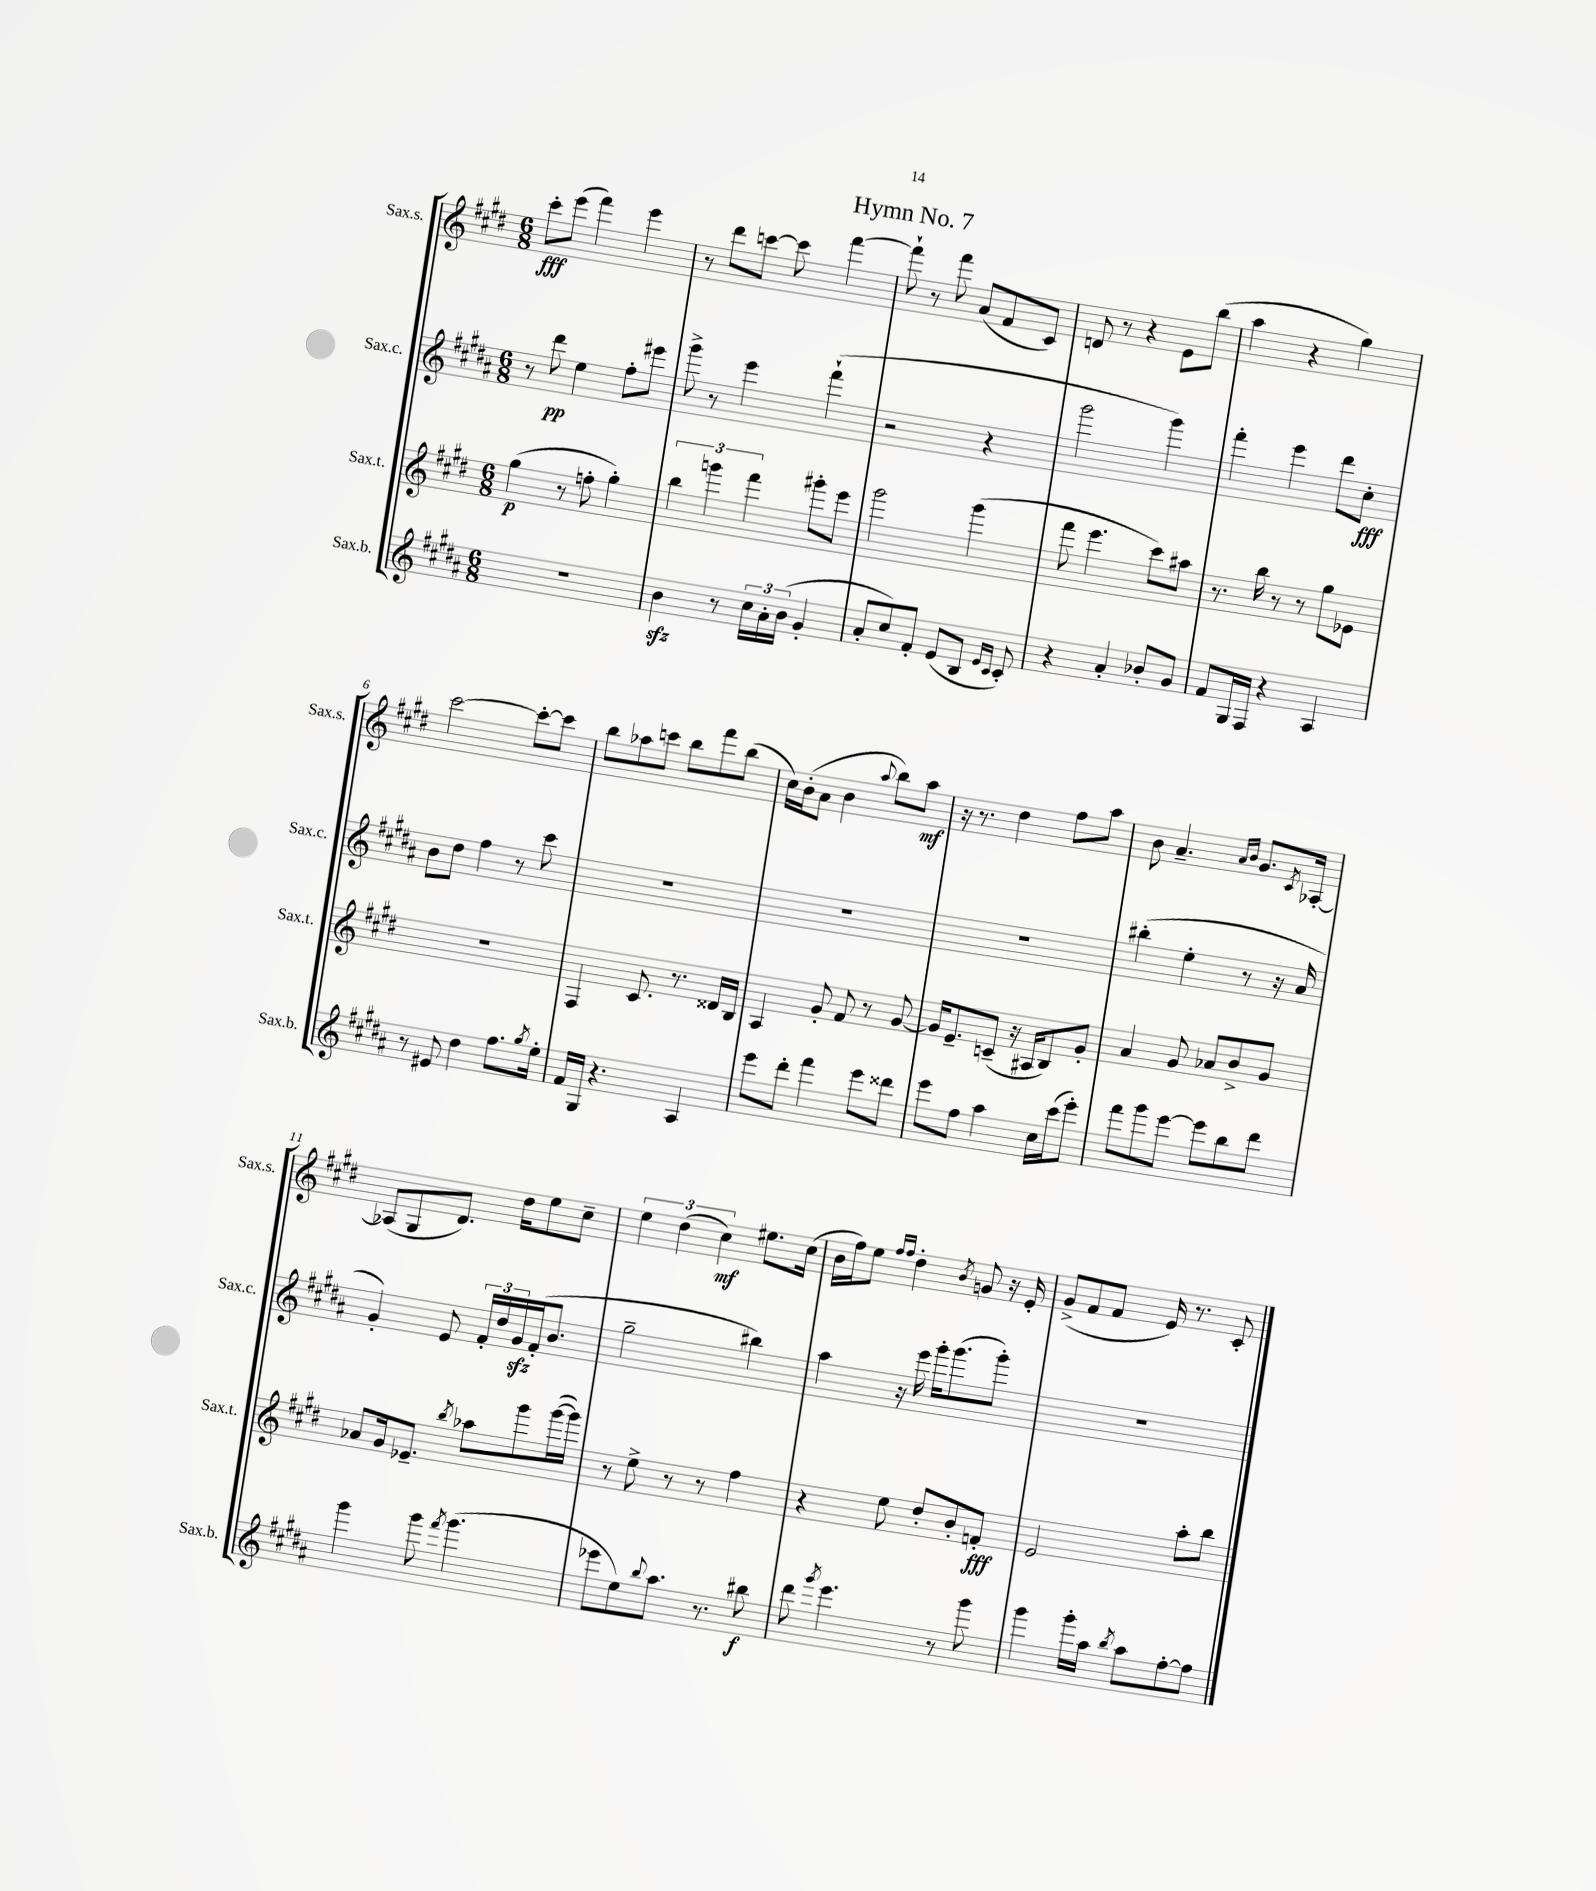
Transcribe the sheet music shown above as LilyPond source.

\header { title = "Hymn No. 7" }
<<
\new StaffGroup <<
\new Staff = "s0" \with { instrumentName = "Sax.s." shortInstrumentName = "Sax.s." } {
    \clef treble \key e \major \numericTimeSignature \time 6/8
    cis'''8-.\fff e'''8( fis'''4) e'''4 |
    r8 dis'''8 c'''8~ c'''8 fis'''4~ |
    fis'''8-! r8 fis'''8 a'8( fis'8 cis'8) |
    d'8 r8 r4 e'8 b''8( |
    a''4 r4 gis''4) |
    cis'''2~ cis'''8~-. cis'''8 |
    b''8 aes''8 c'''8 b''8 fis'''8 b''8( |
    cis''16) b'16-.( a'8 b'4 \appoggiatura { a''8 } b''8) a''8\mf |
    r16 r8. dis''4 fis''8 a''8 |
    b'8 a'4.-- \grace { a'16 b'16 } gis'8. \acciaccatura { cis'8 } aes16~-. |
    aes8( gis8 dis'8.) dis''16 e''8 cis''8-- |
    \tuplet 3/2 { e''4 dis''4( cis''4\mf) } eis''8. cis''16( |
    b'16 fis''16) e''8 \grace { fis''16 fis''16 } dis''4-. \acciaccatura { b'8 } g'8 r16 e'16-. |
    gis'8->( fis'8 fis'8 e'16) r8. cis'8-. \bar "|." |
}
\new Staff = "s1" \with { instrumentName = "Sax.c." shortInstrumentName = "Sax.c." } {
    \clef treble \key b \major \numericTimeSignature \time 6/8
    r8 dis'''8\pp e''4 fis''8-. eis'''8 |
    gis'''8-> r8 e'''4 fis'''4-!( |
    r2 r4 |
    gis'''2 gis'''4) |
    fis'''4-. e'''4 dis'''8 cis''8-.\fff |
    b'8 dis''8 fis''4 r8 cis'''8 |
    R2. |
    R2. |
    R2. |
    bis''4-.( e''4-. r8 r16 ais'16 |
    gis'4-.) e'8 \tuplet 3/2 { fis'16-. dis''16 gis'16\sfz } fis'16-.( b'8. |
    gis''2-- bis''4) |
    ais''4 r16 e'''16 gis'''16-. gis'''8.( gis'''8-.) |
    R2. \bar "|." |
}
\new Staff = "s2" \with { instrumentName = "Sax.t." shortInstrumentName = "Sax.t." } {
    \clef treble \key e \major \numericTimeSignature \time 6/8
    gis''4\p( r8 f''8-. gis''4-.) |
    \tuplet 3/2 { b''4 g'''4 fis'''4 } gis'''8-. e'''8 |
    gis'''2 gis'''4( |
    fis'''8 e'''4. cis'''8) ais''8 |
    r8. b''16 r8 r8 gis''8 ees'8 |
    R2. |
    fis4 cis'8. r8. disis'16 b16 |
    a4 gis'8-. fis'8 r8 gis'8~ |
    gis'16 e'8.-- c'8--( r16 ais16 b8) gis'8-. |
    a'4 gis'8 aes'8 b'8-> gis'8 |
    aes'8 gis'16 ees'8.-- \acciaccatura { b''8 } aes''8 gis'''8 gis'''16~( gis'''16) |
    r8 e''8-> r8 r8 fis''4 |
    r4 e''8 dis''8-. b'8-. f'8-.\fff |
    e'2 a''8-. b''8 \bar "|." |
}
\new Staff = "s3" \with { instrumentName = "Sax.b." shortInstrumentName = "Sax.b." } {
    \clef treble \key b \major \numericTimeSignature \time 6/8
    R2. |
    b'4\sfz r8 \tuplet 3/2 { cis''16 ais'16-. b'16( } gis'4-. |
    ais'8-. cis''8) fis'8-. e'8( b8 \grace { e'16 cis'16 } cis'8-.) |
    r4 ais'4-. bes'8-. gis'8 |
    fis'8 gis16 fis16 r4 ais4 |
    r8 eis'8 dis''4 fis''8. \acciaccatura { gis''8 } e''16-. |
    fis'16 gis16 r4. ais4 |
    e'''8 dis'''8-. fis'''4 e'''8 disis'''8 |
    e'''8 fis''8 ais''4 cis''16 cis'''16( e'''8-.) |
    fis'''8 gis'''8 e'''8~ e'''8 b''8 dis'''8 |
    gis'''4 gis'''8 \acciaccatura { fis'''8 } gis'''4.( |
    ees'''8 e''8) \appoggiatura { b''8 } ais''8. r8. bis''8\f |
    dis'''8 \acciaccatura { gis'''8 } e'''4. r8 gis'''8 |
    gis'''4 gis'''16-. ais''16 \acciaccatura { b''8 } ais''8 fis''8~-. fis''8 \bar "|." |
}
>>
>>
